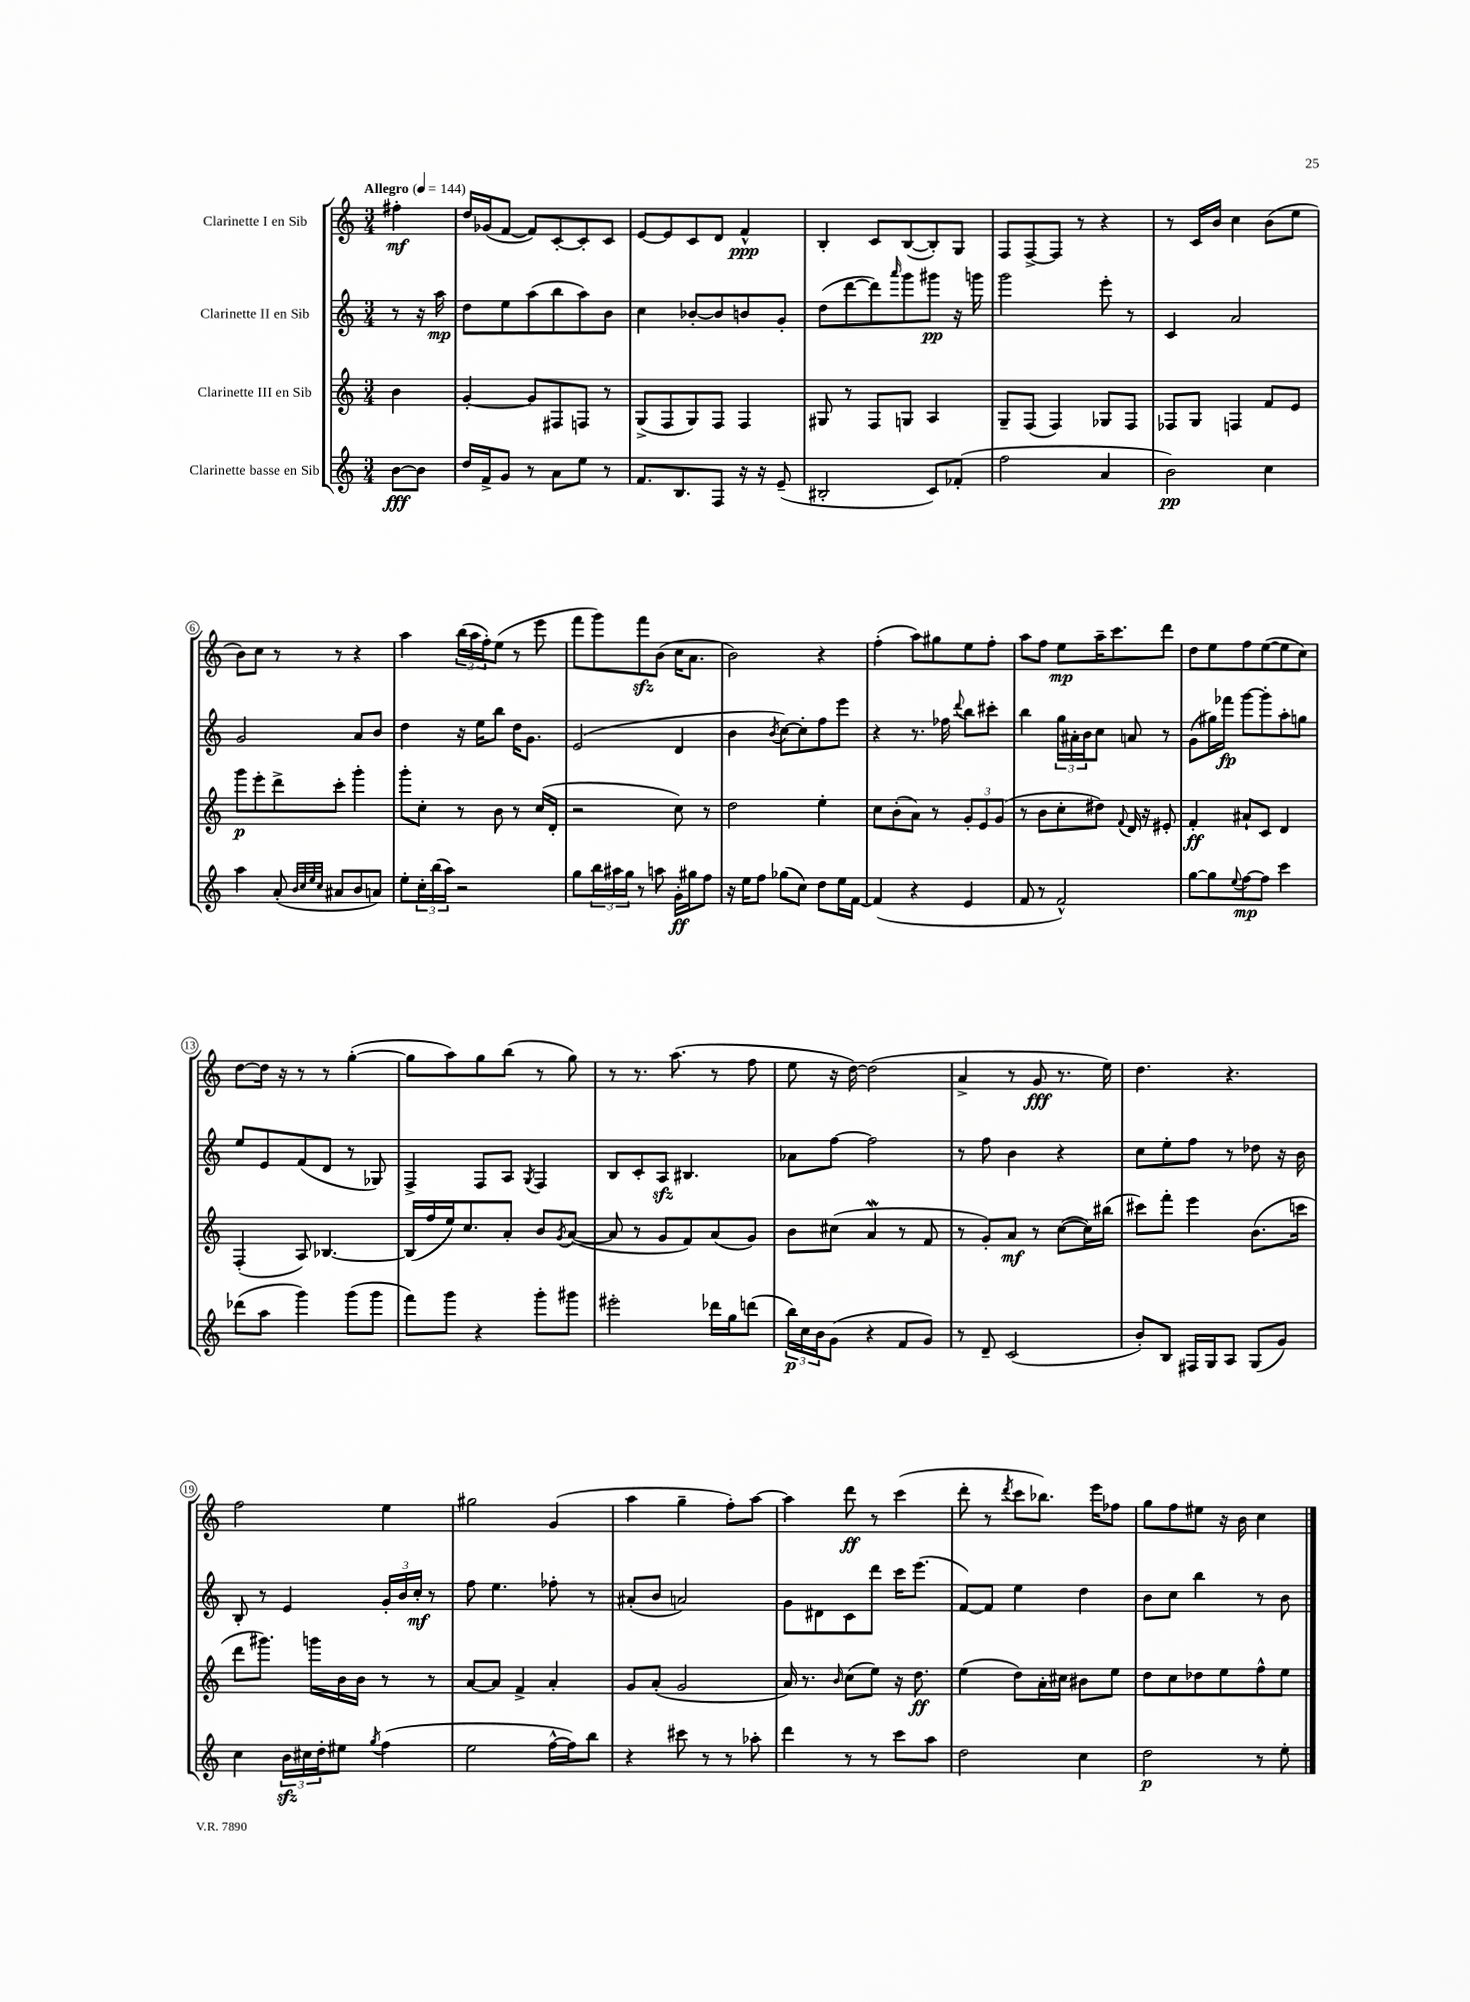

**kern	**dynam	**kern	**dynam	**kern	**dynam	**kern	**dynam
*part4	*part4	*part3	*part3	*part2	*part2	*part1	*part1
*staff4	*staff4	*staff3	*staff3	*staff2	*staff2	*staff1	*staff1
*I"Clarinette basse en Sib	*	*I"Clarinette III en Sib	*	*I"Clarinette II en Sib	*	*I"Clarinette I en Sib	*
*clefG2	*	*clefG2	*	*clefG2	*	*clefG2	*
*k[]	*	*k[]	*	*k[]	*	*k[]	*
*M3/4	*	*M3/4	*	*M3/4	*	*M3/4	*
*MM144	*	*MM144	*	*MM144	*	*MM144	*
=	=	=	=	=	=	=	=
!	!	!	!	!	!	!LO:TX:a:B:t=Allegro	!
[8b\L	fff	4b\	.	8r	.	4ff#X'\	mf
8b\J]	.	.	.	16r	.	.	.
.	.	.	.	16aa\	mp	.	.
=1	=1	=1	=1	=1	=1	=1	=1
16dd/LL	.	[4g'/	.	8dd\L	.	16dd/LL	.
16f^/J	.	.	.	.	.	(16g-X/J	.
8g/J	.	.	.	8ee\	.	[8f/J	.
8r	.	8g/L]	.	(8aa\	.	8f/L])	.
8a\L	.	8F#X/	.	8bb\	.	[8c'/	.
8ee\J	.	8Fn/J	.	8aa\)	.	8c'/]	.
8r	.	8r	.	8b\J	.	8c/J	.
=2	=2	=2	=2	=2	=2	=2	=2
8.f/L	.	(8G^/L	.	4cc\	.	[8e/L	.
.	.	8F/	.	.	.	8e/]	.
8.B/	.	.	.	.	.	.	.
.	.	8G/)	.	[8b-X'/L	.	8c/	.
8F/J	.	8F/J	.	8b-/]	.	8d/J	.
16r	.	4F/	.	8bn/	.	4f^^/	ppp
16r	.	.	.	.	.	.	.
(8e~/	.	.	.	8g'/J	.	.	.
=3	=3	=3	=3	=3	=3	=3	=3
2B#X'/	.	8G#X/	.	(8dd\L	.	4B'/	.
.	.	8r	.	[8ddd\	.	.	.
.	.	8F/L	.	8ddd\])	.	8c/L	.
.	.	.	.	16qqaaa/	.	.	.
.	.	8Gn/J	.	8ggg\	.	([8B/	.
8c/L)	.	4A/	.	8ggg#X\J	pp	8B'/])	.
(8f-X'/J	.	.	.	16r	.	8G/J	.
.	.	.	.	16gggn\	.	.	.
=4	=4	=4	=4	=4	=4	=4	=4
2ff\	.	8G~/L	.	2ggg\	.	8F/L	.
.	.	(8F/J	.	.	.	[8F^/	.
.	.	4F/)	.	.	.	8F/J]	.
.	.	.	.	.	.	8r	.
4a/	.	8G-X/L	.	8eee'\	.	4r	.
.	.	8F/J	.	8r	.	.	.
=5	=5	=5	=5	=5	=5	=5	=5
2b\)	pp	8F-X/L	.	4c/	.	8r	.
.	.	8G/J	.	.	.	16c/LL	.
.	.	.	.	.	.	16b/JJ	.
.	.	4Fn/	.	2a/	.	4cc\	.
4cc\	.	8f/L	.	.	.	(8b\L	.
.	.	8e/J	.	.	.	8ee\J	.
!!LO:LB:g=z
=6	=6	=6	=6	=6	=6	=6	=6
4aa\	.	8ggg\L	p	2g/	.	8b\L)	.
.	.	8eee'\	.	.	.	8cc\J	.
(8a'/	.	8ddd^\	.	.	.	8r	.
32qqb/LLL	.	.	.	.	.	.	.
32qqcc/	.	.	.	.	.	.	.
32qqee/	.	.	.	.	.	.	.
32qqcc/JJJ	.	.	.	.	.	.	.
8a#X/L	.	8ccc'\J	.	.	.	8r	.
8b/	.	4ggg'\	.	8a/L	.	4r	.
8an/J)	.	.	.	8b/J	.	.	.
=7	=7	=7	=7	=7	=7	=7	=7
8ee'\L	.	8ggg'\L	.	4dd\	.	4aa\	.
24cc'\L	.	8cc'\J	.	.	.	.	.
(24bb\	.	.	.	.	.	.	.
24aa\JJ)	.	.	.	.	.	.	.
2r	.	8r	.	16r	.	(24bb\LL	.
.	.	.	.	.	.	24aa\	.
.	.	.	.	16ee\KL	.	.	.
.	.	.	.	.	.	24ff'\J)	.
.	.	8b\	.	8bb\J	.	(8ee\J	.
.	.	8r	.	16dd\KL	.	8r	.
.	.	.	.	8.g\J	.	.	.
.	.	(16cc/LL	.	.	.	8eee\	.
.	.	16d'/JJ	.	.	.	.	.
=8	=8	=8	=8	=8	=8	=8	=8
8gg\L	.	2r	.	(2e/	.	8fff\L	.
24bb\L	.	.	.	.	.	8ggg\)	.
24aa#X\	.	.	.	.	.	.	.
24gg\JJ	.	.	.	.	.	.	.
8r	.	.	.	.	.	8fffzz\	.
8aan\	.	.	.	.	.	(8b\J	.
16g'\LL	ff	8cc\)	.	4d/	.	16cc\KL	.
16gg#X\J	.	.	.	.	.	8.a\J	.
8ff\J	.	8r	.	.	.	.	.
=9	=9	=9	=9	=9	=9	=9	=9
16r	.	2dd\	.	4b\	.	2b\)	.
16ee\KL	.	.	.	.	.	.	.
8ff\J	.	.	.	.	.	.	.
.	.	.	.	8qb/	.	.	.
(8gg-X\L	.	.	.	[8cc\L)	.	.	.
8cc\J)	.	.	.	8cc'\]	.	.	.
8dd\L	.	4ee'\	.	8ff\	.	4r	.
16ee\L	.	.	.	8eee\J	.	.	.
[16f\JJ	.	.	.	.	.	.	.
=10	=10	=10	=10	=10	=10	=10	=10
(4f/]	.	8cc\L	.	4r	.	(4ff'\	.
.	.	(8b'\	.	.	.	.	.
4r	.	8a\J)	.	8.r	.	8aa\L)	.
.	.	8r	.	.	.	8gg#X\	.
.	.	.	.	16ff-X\	.	.	.
.	.	.	.	8qqddd/	.	.	.
4e/	.	12g'/L	.	8bb\L	.	8ee\	.
.	.	12e/	.	.	.	.	.
.	.	.	.	8ccc#X'\J	.	8ff'\J	.
.	.	(12g/J	.	.	.	.	.
=11	=11	=11	=11	=11	=11	=11	=11
8f/	.	8r	.	4bb\	.	8aa\L	.
8r	.	8b\L	.	.	.	8ff\J	.
2f^^/)	.	8cc'\	.	24gg\LL	.	8ee\L	mp
.	.	.	.	24a#X'\	.	.	.
.	.	.	.	24b\J	.	.	.
.	.	8dd#X\J)	.	8cc\J	.	16aa~\K	.
.	.	.	.	.	.	8.ccc\	.
.	.	8qqf/	.	.	.	.	.
.	.	16d/	.	8an/	.	.	.
.	.	16r	.	.	.	.	.
.	.	8e#X'/	.	8r	.	8ddd\J	.
=12	=12	=12	=12	=12	=12	=12	=12
[8gg\L	.	4f'/	ff	(8g\L	.	8dd\L	.
8gg\]	.	.	.	16gg#X\L)	.	8ee\	.
.	.	.	.	16fff-X\JJ	fp	.	.
8qqee/	.	.	.	.	.	.	.
[8ff\	mp	8a#X`/L	.	[8ggg\L	.	8ff\	.
8ff\J]	.	8c/J	.	8ggg'\]	.	([8ee\	.
4ccc\	.	4d/	.	8aa'\	.	8ee\]	.
.	.	.	.	8ggn\J	.	8cc\J)	.
!!LO:LB:g=z
=13	=13	=13	=13	=13	=13	=13	=13
(8ddd-X\L	.	(4F'/	.	8ee/L	.	[8dd\L	.
8aa\J	.	.	.	8e/	.	16dd\Jk]	.
.	.	.	.	.	.	16r	.
4ggg\)	.	8A/)	.	(8f/	.	8r	.
.	.	[4.B-X/	.	8d/J	.	8r	.
(8ggg\L	.	.	.	8r	.	([4gg'\	.
8ggg\J	.	.	.	8G-X/)	.	.	.
=14	=14	=14	=14	=14	=14	=14	=14
8fff\L)	.	(16B-/LL]	.	4F^/	.	8gg\L]	.
.	.	16ff/	.	.	.	.	.
8ggg\J	.	16ee/J)	.	.	.	8aa\)	.
.	.	8.cc/	.	.	.	.	.
4r	.	.	.	8F/L	.	8gg\	.
.	.	8a'/J	.	8A/J	.	(8bb\J	.
.	.	.	.	8qG/	.	.	.
8ggg'\L	.	8b/L	.	4F/	.	8r	.
.	.	8qg/	.	.	.	.	.
8ggg#X\J	.	([8a/J	.	.	.	8gg\)	.
=15	=15	=15	=15	=15	=15	=15	=15
2eee#X'\	.	8a/]	.	8B/L	.	8r	.
.	.	8r	.	8c'/	.	8.r	.
.	.	8g/L	.	8Azz/J	.	.	.
.	.	.	.	.	.	(8.aa\	.
.	.	8f/)	.	4.B#X/	.	.	.
16ddd-X\LL	.	(8a/	.	.	.	8r	.
16gg\J	.	.	.	.	.	.	.
(8dddn\J	.	8g/J)	.	.	.	8ff\	.
=16	=16	=16	=16	=16	=16	=16	=16
24bb\LL)	p	8b\L	.	8a-X\L	.	8ee\	.
24cc\	.	.	.	.	.	.	.
24b\J	.	.	.	.	.	.	.
(8g\J	.	(8cc#X\J	.	[8ff\J	.	16r	.
.	.	.	.	.	.	[16dd\)	.
4r	.	4aW/	.	2ff\]	.	(2dd\]	.
8f/L	.	8r	.	.	.	.	.
8g/J)	.	8f/	.	.	.	.	.
=17	=17	=17	=17	=17	=17	=17	=17
8r	.	8r	.	8r	.	4a^/	.
8d~/	.	8g'/L)	.	8ff\	.	.	.
(2c/	.	8a/J	mf	4b\	.	8r	.
.	.	8r	.	.	.	8g/	fff
.	.	([8cc\L	.	4r	.	8.r	.
.	.	16cc\L])	.	.	.	.	.
.	.	(16bb#X\JJ	.	.	.	16ee\)	.
=18	=18	=18	=18	=18	=18	=18	=18
8b'/L)	.	8ccc#X\L)	.	8cc\L	.	4.dd\	.
8B/J	.	8fff'\J	.	8ee'\	.	.	.
16F#X/LL	.	4eee\	.	8ff\J	.	.	.
16G/J	.	.	.	.	.	.	.
8A/J	.	.	.	8r	.	4.r	.
(8G/L	.	(8.b\L	.	8dd-X\	.	.	.
8g/J)	.	.	.	16r	.	.	.
.	.	16cccn\Jk	.	16b\	.	.	.
!!LO:LB:g=z
=19	=19	=19	=19	=19	=19	=19	=19
4cc\	.	8ddd\L	.	8B'/	.	2ff\	.
.	.	8.ggg#X\J)	.	8r	.	.	.
24bzz\LL	.	.	.	4e/	.	.	.
24cc#X\	.	.	.	.	.	.	.
.	.	16gggn\LL	.	.	.	.	.
24dd'\J	.	.	.	.	.	.	.
8ee#X\J	.	16b\	.	.	.	.	.
.	.	16b\JJ	.	.	.	.	.
8qgg/	.	.	.	.	.	.	.
(4ff\	.	8r	.	24g'/LL	.	4ee\	.
.	.	.	.	24b/	.	.	.
.	.	.	.	24cc'/JJ	mf	.	.
.	.	8r	.	8r	.	.	.
=20	=20	=20	=20	=20	=20	=20	=20
2ee\	.	[8a/L	.	8ff\	.	2gg#X\	.
.	.	8a/J]	.	4.ee\	.	.	.
.	.	4f^/	.	.	.	.	.
[16ff^^\LL	.	4a'/	.	8ff-X'\	.	(4g/	.
16ff\J])	.	.	.	.	.	.	.
8bb\J	.	.	.	8r	.	.	.
=21	=21	=21	=21	=21	=21	=21	=21
4r	.	8g/L	.	(8a#X'/L	.	4aa\	.
.	.	(8a'/J	.	8b/J	.	.	.
8ccc#X\	.	2g/	.	2an/)	.	4gg~\	.
8r	.	.	.	.	.	.	.
8r	.	.	.	.	.	8ff'\L)	.
8aa-X'\	.	.	.	.	.	[8aa\J	.
=22	=22	=22	=22	=22	=22	=22	=22
4ddd\	.	16a/)	.	8g\L	.	4aa\]	.
.	.	8.r	.	.	.	.	.
.	.	.	.	8d#X\	.	.	.
.	.	16qqb/	.	.	.	.	.
8r	.	(8cc\L	.	8c\	.	8ddd\	ff
8r	.	8ee\J)	.	8ddd\J	.	8r	.
8ccc\L	.	16r	.	16ccc\KL	.	(4ccc\	.
.	.	8.dd\	ff	(8.eee\J	.	.	.
8aa\J	.	.	.	.	.	.	.
=23	=23	=23	=23	=23	=23	=23	=23
2dd\	.	(4ee\	.	[8f/L)	.	8ddd'\	.
.	.	.	.	8f/J]	.	8r	.
.	.	.	.	.	.	8qddd/	.
.	.	8dd\L)	.	4ee\	.	8ccc\L	.
.	.	16a'\L	.	.	.	8.bb-X\J)	.
.	.	16cc#X\JJ	.	.	.	.	.
4cc\	.	8b#X\L	.	4dd\	.	.	.
.	.	.	.	.	.	16eee\KL	.
.	.	8ee\J	.	.	.	8ff-X\J	.
=24	=24	=24	=24	=24	=24	=24	=24
2dd\	p	8dd\L	.	8b\L	.	8gg\L	.
.	.	8cc\	.	8cc\J	.	8ff\	.
.	.	8dd-X\	.	4bb\	.	8ee#X\J	.
.	.	8ee\	.	.	.	16r	.
.	.	.	.	.	.	16b\	.
8r	.	8ff^^\	.	8r	.	4cc\	.
8ee'\	.	8ee\J	.	8b\	.	.	.
==	==	==	==	==	==	==	==
*-	*-	*-	*-	*-	*-	*-	*-
